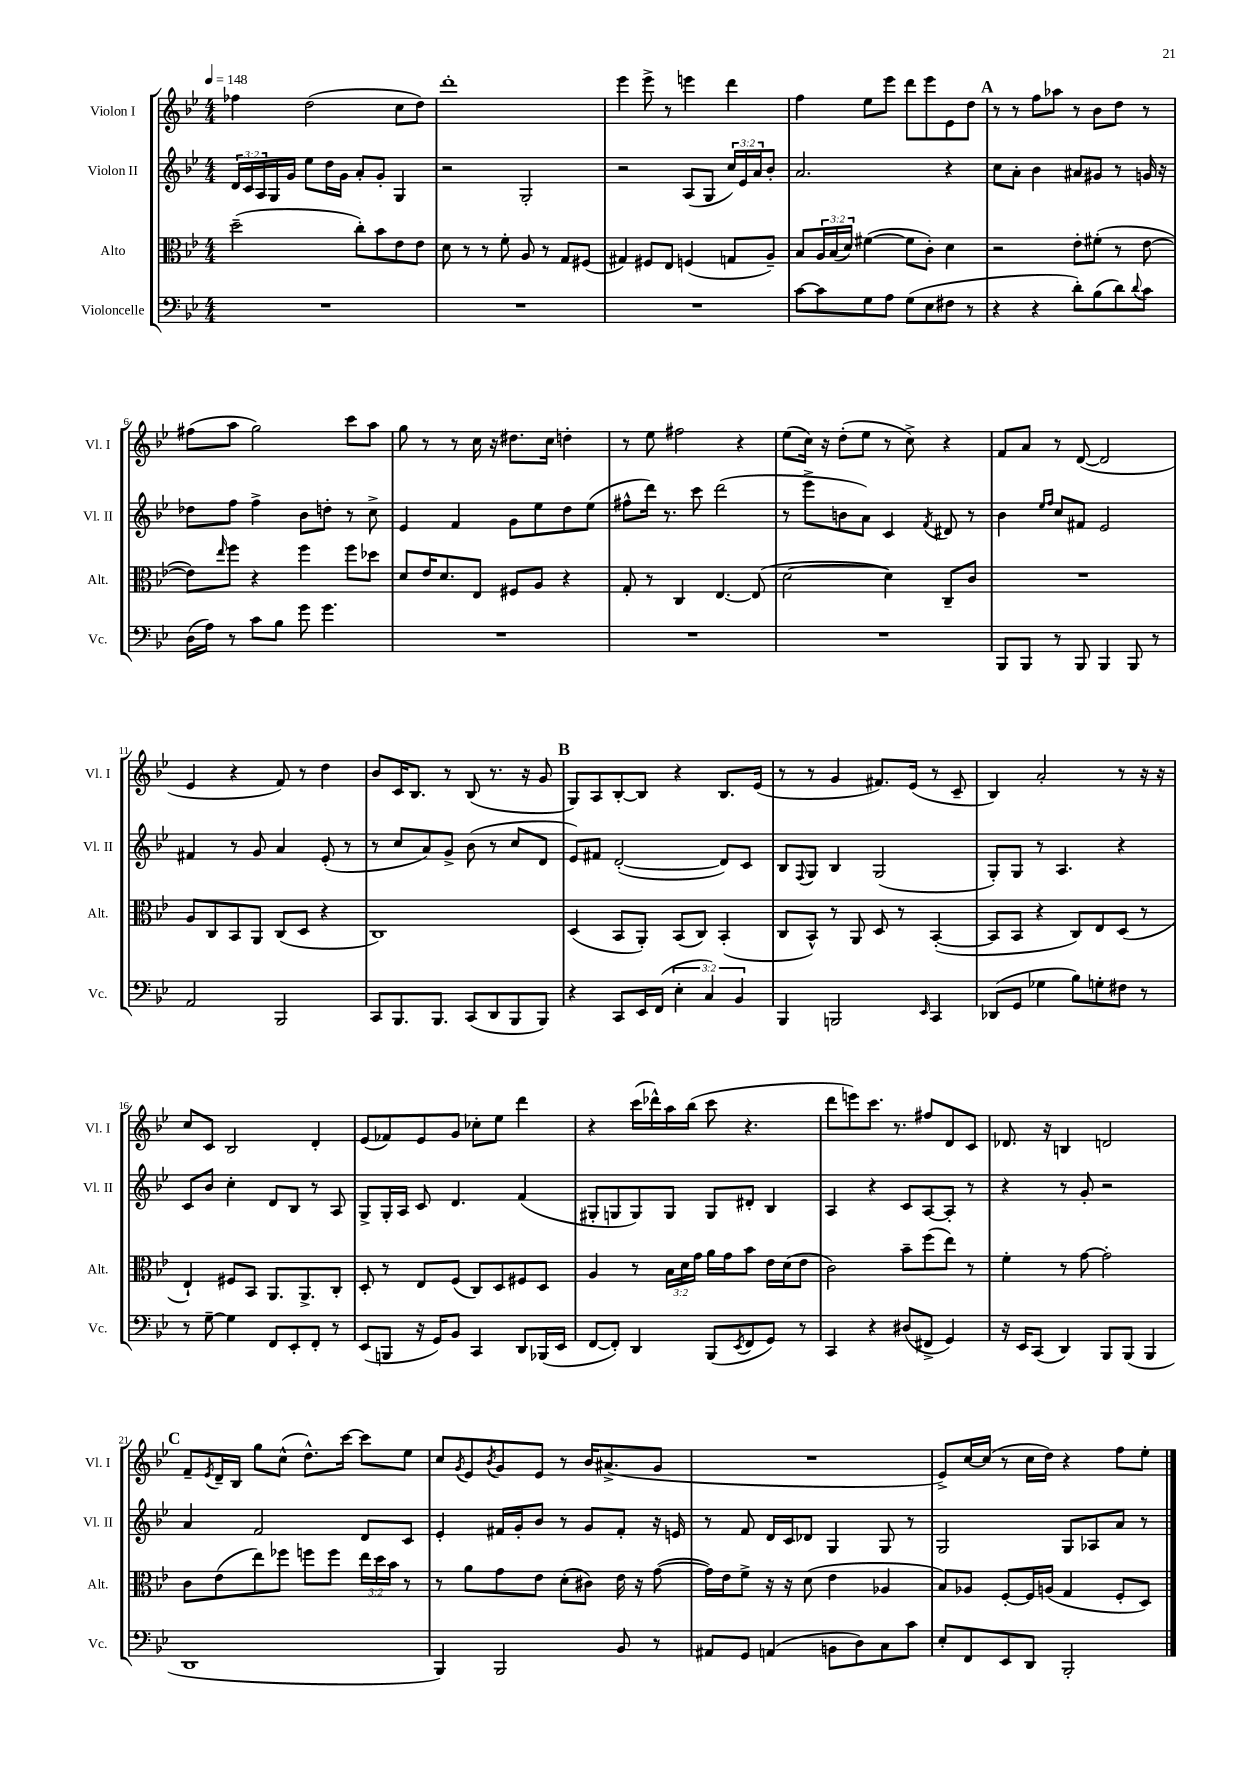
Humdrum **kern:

**kern	**kern	**kern	**kern
*staff4	*staff3	*staff2	*staff1
*clefF4	*clefC3	*clefG2	*clefG2
*k[b-e-]	*k[b-e-]	*k[b-e-]	*k[b-e-]
*M4/4	*M4/4	*M4/4	*M4/4
*MM148	*MM148	*MM148	*MM148
1r	(2dd~\	24d/LL	4ff-\
.	.	24c/	.
.	.	24A/	.
.	.	16G/	.
.	.	16g/JJ	.
.	.	8ee-\L	(2dd\
.	.	16dd\L	.
.	.	16g\JJ	.
.	8cc'\L)	8a'/L	.
.	8b-\	8g'/J	.
.	8e-\	4G/	8cc\L
.	8e-\J	.	8dd\J)
=	=	=	=
1r	8d\	2r	1ddd'
.	8r	.	.
.	8r	.	.
.	8f'\	.	.
.	8A/	2G'/	.
.	8r	.	.
.	8G/L	.	.
.	(8F#/J	.	.
=	=	=	=
1r	4G#/)	2r	4eee-\
.	8F#/L	.	8eee-^\
.	8E-/J	.	8r
.	(4F/	(8A/L	4eee\
.	.	8G/J	.
.	8G/L	24cc/LL)	4ddd\
.	.	24e-/	.
.	.	24a/J	.
.	8A~/J)	8b-'/J	.
=	=	=	=
[8c\L	8B-/L	2.a/	4ff\
8c\]	24A/L	.	.
.	(24B-/	.	.
.	24d/JJ)	.	.
8G\	([4f#\	.	8ee-\L
8A\J	.	.	8eee-\J
(8G\L	8f#\]L	.	8ddd\L
8E-\	8c'\J)	.	8eee-\
8F#\J	4d\	4r	8e-\
8r	.	.	8dd\J
=	=	=	=
4r	2r	8cc\L	8r
.	.	8a'\J	8r
4r	.	4b-\	8ff\L
.	.	.	8aa-\J
8d'\L)	8e-'\L	8a#/L	8r
(8B-\	(8f#'\J	8g#/J	8b-\L
8d\)	8r	8r	8dd\J
8qqd/	.	.	.
8c\J	[8e-\	16g/	8r
.	.	16r	.
=	=	=	=
(16D\LL	8e-\]L)	8dd-\L	(8ff#\L
16A\JJ)	.	.	.
.	16qqee-/	.	.
8r	8ff\J	8ff\J	8aa\J
8c\L	4r	4ff^\	2gg\)
8B-\J	.	.	.
8g\	4ff\	8b-\L	.
4.g\	.	8dd'\J	.
.	8ff\L	8r	8ccc\L
.	8dd-\J	8cc^\	8aa\J
=	=	=	=
1r	8d/L	4e-/	8gg\
.	16e-/K	.	8r
.	8.d/	.	.
.	.	4f/	8r
.	8E-/J	.	16cc\
.	.	.	16r
.	8F#/L	8g\L	8.dd#\L
.	8A/J	8ee-\	.
.	.	.	16cc\Jk
.	4r	8dd\	4dd'\
.	.	(8ee-\J	.
=	=	=	=
1r	8G'/	8ff#^^\L	8r
.	8r	16ddd\Jk)	8ee-\
.	.	8.r	.
.	4C/	.	2ff#\
.	.	8ccc\	.
.	[4.E-/	(2ddd\	.
.	.	.	4r
.	(8E-/]	.	.
=	=	=	=
1r	[2d\	8r	(8ee-\L
.	.	8eee-^\L	16cc\Jk)
.	.	.	16r
.	.	8b\	(8dd'\L
.	.	8a\J)	8ee-\J
.	4d\])	4c/	8r
.	.	.	8cc^\)
.	.	8qf/	.
.	8C~/L	8d#/	4r
.	8c/J	8r	.
=	=	=	=
8BBB-/L	1r	4b-\	8f/L
8BBB-/J	.	.	8a/J
.	.	16qqee-/LL	.
.	.	16qqff/JJ	.
8r	.	8cc/L	8r
8BBB-/	.	8f#/J	([8d/
4BBB-/	.	2e-/	2d/]
8BBB-/	.	.	.
8r	.	.	.
=	=	=	=
2AA/	8A/L	4f#/	4e-/
.	8C/	.	.
.	8BB-/	8r	4r
.	8AA/J	8g/	.
2BBB-/	(8C/L	4a/	8f/)
.	8D/J	.	8r
.	4r	(8e-'/	4dd\
.	.	8r	.
=	=	=	=
8CC/L	1C)	8r	8b-/L
8.BBB-/	.	8cc/L	16c/K
.	.	.	8.B-/J
.	.	8a/)	.
8.BBB-/J	.	.	.
.	.	8g^/J	8r
(8CC/L	.	(8b-\	(8B-/
8DD/	.	8r	8.r
8BBB-/	.	8cc/L	.
.	.	.	16r
8BBB-/J)	.	8d/J	8g/
=	=	=	=
4r	(4D/	8e-/L)	8G/L)
.	.	8f#/J	8A/
8CC/L	8BB-/L	([2d'/	[8B-'/
16EE-/L	8AA'/J)	.	8B-/]J
(16FF/JJ	.	.	.
6E-'\	(8BB-/L	.	4r
.	8C/J)	.	.
6C/)	.	.	.
.	(4BB-'/	8d/]L)	8.B-/L
6BB-/	.	.	.
.	.	8c/J	.
.	.	.	(16e-/Jk
=	=	=	=
4BBB-/	8C/L	8B-/L	8r
.	.	8qqF/	.
.	8BB-^^/J)	8G/J	8r
2BBB/	8r	4B-/	4g/
.	8AA/	.	.
.	8D/	(2G/	8.f#/L)
.	8r	.	.
.	.	.	(16e-/Jk
16qqEE-/	.	.	.
4CC/	([4BB-'/	.	8r
.	.	.	8c~/
=	=	=	=
(8DD-/L	8BB-/]L	8G'/L)	4B-/)
8GG/J	8BB-/J	8G/J	.
4G-\	4r	8r	2a'/
.	.	4.A/	.
8B-\L)	8C/L)	.	.
8G'\	8E-/	.	.
8F#\J	(8D/J	4r	8r
8r	8r	.	16r
.	.	.	16r
=	=	=	=
8r	4E-`/)	8c/L	8cc/L
[8G~\	.	8b-/J	8c/J
4G\]	8F#/L	4cc'\	2B-/
.	8BB-/J	.	.
8FF/L	8.AA/L	8d/L	.
8EE-'/	.	8B-/J	.
.	8.AA^/	.	.
8FF'/J	.	8r	4d'/
8r	8C'/J	8A/	.
=	=	=	=
(8EE-/L	8D'/	8G^/L	(8e-/L
8BBB/J	8r	16G'/L	8f-/)
.	.	16A/JJ	.
16r	8E-/L	8c/	8e-/
16GG/LK)	.	.	.
8BB-/J	(8F/J	4.d/	8g/J
4CC/	8C/L)	.	8cc-'\L
.	8D/	.	8ee-\J
8DD/L	8F#/	(4f/	4ddd\
(16BBB-/L	8D/J	.	.
16EE-/JJ	.	.	.
=	=	=	=
[8FF/L	4A/	8G#'/L	4r
8FF'/]J)	.	8G/	.
4DD/	8r	8G/)	(16ccc\LL
.	.	.	16ddd-^^\)
.	24B-\LL	8G/J	16aa\
.	24d\	.	.
.	.	.	(16bb-\JJ
.	24g\JJ	.	.
(8BBB-/L	16a\LL	8G/L	8ccc\
.	16g\J	.	.
8qEE-/	.	.	.
8FF/	8b-\J	8d#'/J	4.r
8GG/J)	16e-\LL	4B-/	.
.	(16d\J	.	.
8r	8e-\J	.	.
=	=	=	=
4CC/	2c\)	4A/	8ddd\L
.	.	.	8eee\)
4r	.	4r	8.ccc\J
.	.	.	8.r
(8D#/L	8b-~\L	8c/L	.
8FF#^/J	(8ff\	[8A/	8ff#/L
4GG/)	8ee-\J)	8A'/]J	8d/
.	8r	8r	8c/J
=	=	=	=
16r	4f'\	4r	8.d-/
16EE-/LK	.	.	.
(8CC/J	.	.	.
.	.	.	16r
4DD/)	8r	8r	4B/
.	[8g\	8g'/	.
8BBB-/L	2g'\]	2r	2d/
(8BBB-/J	.	.	.
4BBB-/	.	.	.
=	=	=	=
1DD	8c\L	4a/	8f~/L
.	.	.	8qe-/
.	(8e-\	.	16d~/L
.	.	.	16B-/JJ
.	8ee-\)	2f/	8gg\L
.	8ff-\J	.	(8cc^^\J
.	8ff\L	.	8.dd^^\L)
.	8ff\J	.	.
.	.	.	[16ccc\Jk
.	24ee-\LL	8d/L	8ccc\]L
.	24dd\	.	.
.	24b-\JJ	.	.
.	8r	8c/J	8ee-\J
=	=	=	=
4BBB-/)	8r	4e-'/	8cc/L
.	.	.	8qg/
.	8a\L	.	8e-/
.	.	.	8qb-/
2BBB-/	8g\	16f#/LL	8g/
.	.	16g'/J	.
.	8e-\J	8b-/J	8e-/J
.	(8d'\L	8r	8r
.	8c#\J)	8g/L	16b-/LK
.	.	.	(8.a#^/
8BB-/	16e-\	8f#'/J	.
.	16r	.	.
8r	([8g\	16r	8g/J
.	.	16e/	.
=	=	=	=
8AA#/L	16g\]LL)	8r	1r
.	16e-\J	.	.
8GG/J	8f^\J	8f/	.
(4AA/	16r	16d/LL	.
.	16r	16c/J	.
.	(8d\	8d-/J	.
8BB\L	4e-\	4G/	.
8D\)	.	.	.
8C\	4A-/	8G/	.
8c\J	.	8r	.
=	=	=	=
8E-'/L	8B-/L)	2G/	8e-^/L)
8FF/	8A-/J	.	[16cc/L
.	.	.	(16cc/]JJ
8EE-/	[8F'/L	.	8r
8DD/J	16F/]L	.	16cc\LL
.	(16A/JJ	.	16dd\JJ)
2BBB-'/	4G/	8G/L	4r
.	.	8A-/	.
.	8F'/L	8a/J	8ff\L
.	8D/J)	8r	8ee-'\J
==	==	==	==
*-	*-	*-	*-
